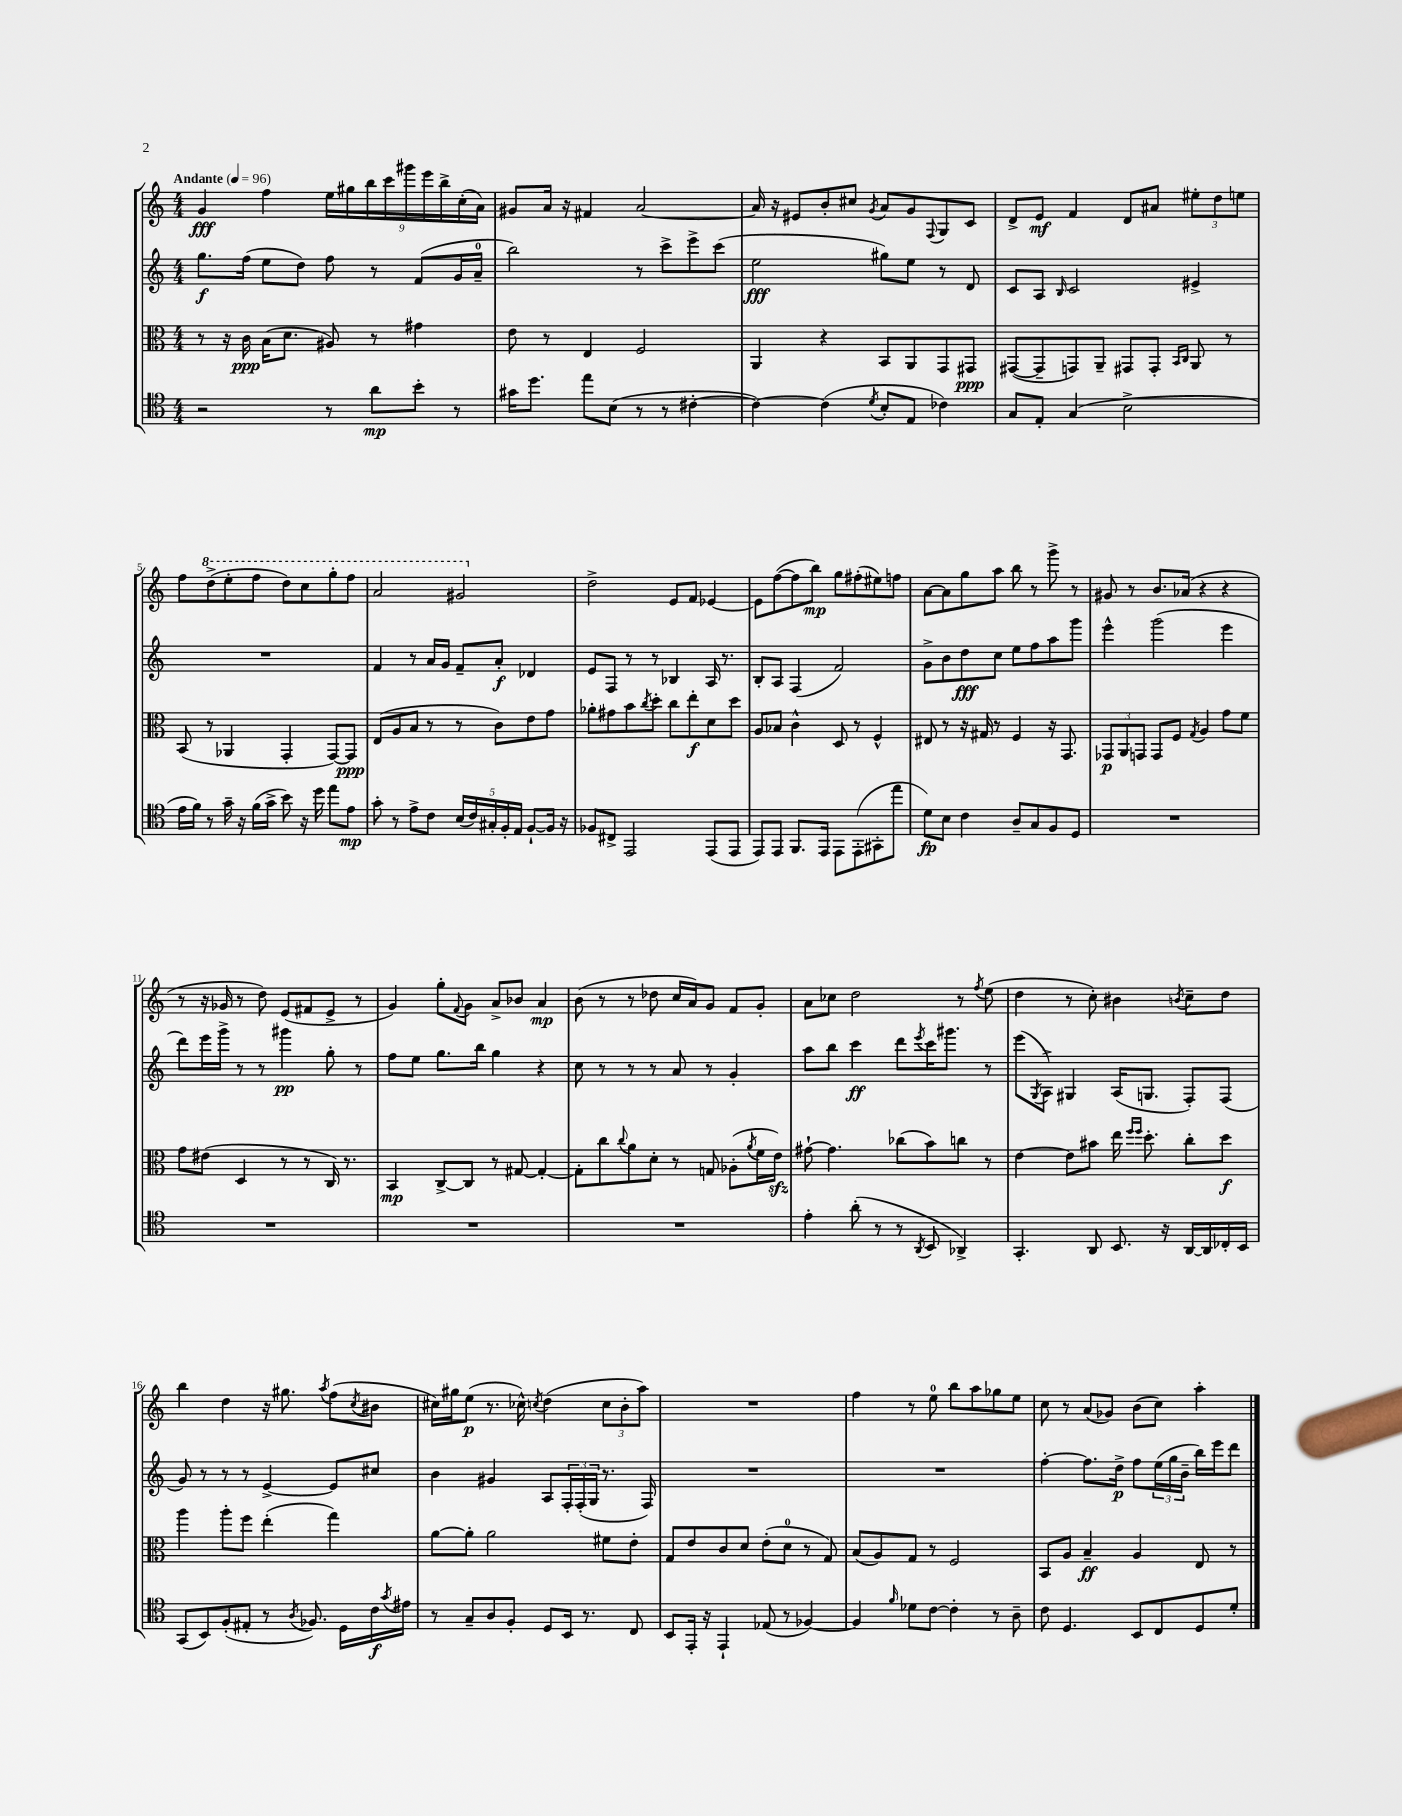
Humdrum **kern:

**kern	**kern	**kern	**kern
*staff4	*staff3	*staff2	*staff1
*clefC4	*clefC3	*clefG2	*clefG2
*k[]	*k[]	*k[]	*k[]
*M4/4	*M4/4	*M4/4	*M4/4
*MM96	*MM96	*MM96	*MM96
2r	8r	8.gg	4g
.	16r	.	.
.	16c	(16ff	.
.	(16B	8ee	4ff
.	8.d	.	.
.	.	8dd)	.
8r	8A#)	8ff	18ee
.	.	.	18gg#
.	.	.	18bb
8a	8r	8r	.
.	.	.	18ccc
.	.	.	18ggg#
8b'	4g#	(8f	.
.	.	.	18eee
.	.	.	18bb^
8r	.	16g	.
.	.	.	(18cc'
.	.	16a~	.
.	.	.	18a)
=	=	=	=
16g#	8e	2bb)	8g#
8.dd	.	.	.
.	8r	.	16a
.	.	.	16r
8ee	4E	.	4f#
(8B	.	.	.
8r	2F	8r	[2a
8r	.	8ccc^	.
[4c#'	.	8eee^	.
.	.	(8ccc	.
=	=	=	=
4c#_)	4AA	2ee	16a]
.	.	.	16r
.	.	.	8e#
(4c#]	4r	.	8b'
.	.	.	8cc#
8qd	.	.	8qg
8B'	8BB	8gg#)	8a
8E	8AA	8ee	8g
.	.	.	8qqF
4c-)	8GG	8r	8G
.	8GG#	8d	8c
=	=	=	=
8G	([8GG#	8c	8d^
8E'	8GG#~]	8A	8e
.	.	16qqB	.
(4G	8GG)	2c	4f
.	8AA~	.	.
2B^	8GG#	.	8d
.	8GG#'	.	8a#
.	16qqBB	.	.
.	16qqC	.	.
.	8AA	4e#^	12ee#'
.	.	.	12dd
.	8r	.	.
.	.	.	12ee
=	=	=	=
16e	(8BB	1r	8ff
16f)	.	.	.
8r	8r	.	(8ddd^
16g~	4AA-	.	8eee'
16r	.	.	.
(16f	.	.	8fff
16g^	.	.	.
8b)	4GG'	.	8ddd)
16r	.	.	8ccc
16dd	.	.	.
8ee	[8GG)	.	8ggg'
8e	8GG]	.	8fff
=	=	=	=
8g'	(8E	4f	2aa
8r	8A	.	.
8e^	8B	8r	.
8c	8r	16a	.
.	.	16g	.
(20B	8r	8f~	2gg#
20c)	.	.	.
20G#'	.	.	.
.	8c)	8a'	.
20F'	.	.	.
20E	.	.	.
[8F`	8e	4d-	.
16F]	8g	.	.
16r	.	.	.
=	=	=	=
8F-	8a-'	8e	2dd^
8C#^	8g#	8F	.
2EE	8b	8r	.
.	8qcc	.	.
.	8dd'	8r	.
.	8cc	4B-	8e
.	8ee'	.	8f
(8EE	8d	16A	[4e-
.	.	8.r	.
8EE	8dd	.	.
=	=	=	=
8EE)	8A	8B'	8e-]
8EE	8B-	8A	([8ff
8.FF	4c^^	(4F	8ff]
.	.	.	8bb)
16EE	.	.	.
8EE	8D	2f)	8gg
(8EE'	8r	.	(8ff#'
8GG#'	4F^^	.	8ee#)
8ee	.	.	8ff
=	=	=	=
8d)	8E#	8g^	[8a
8B	8r	8b	8a]
4c	16r	8dd	8gg
.	16G#	.	.
.	8r	8cc	8aa
8A~	4F	8ee	8bb
8G	.	8ff	8r
8F	16r	8aa	8ggg^
.	8.GG	.	.
8D	.	8ggg	8r
=	=	=	=
1r	12GG-	4eee^^	8g#
.	12AA	.	.
.	.	.	8r
.	12GG	.	.
.	8GG	(2ggg	8.b
.	8F	.	.
.	.	.	(16a-
.	8qG	.	.
.	4A	.	4r
.	8g	4eee	4r
.	8f	.	.
=	=	=	=
1r	8g	8ddd)	8r
.	(8e#	16eee	16r
.	.	16ggg^	16g-
.	4D	8r	8r
.	.	8r	8dd)
.	8r	4ggg#	(8e
.	8r	.	8f#
.	16C)	8gg'	8e^
.	8.r	.	.
.	.	8r	8r
=	=	=	=
1r	4BB	8ff	4g)
.	.	8ee	.
.	[8C^	8.gg	8gg'
.	.	.	8qqf
.	8C]	.	8g
.	.	16bb	.
.	8r	4gg	8a^
.	[8G#	.	8b-
.	4G#'_	4r	4a
=	=	=	=
1r	8G#']	8cc	(8b
.	8cc	8r	8r
.	8qqcc	.	.
.	8a	8r	8r
.	8d'	8r	8dd-
.	8r	8a	16cc
.	.	.	16a)
.	8G	8r	8g
.	(8A-'	4g'	8f
.	8qa	.	.
.	16f	.	8g'
.	16e)	.	.
=	=	=	=
4e'	[8g#`	8aa	8a
.	4.g#]	8bb	8cc-
(8a'	.	4ccc	2dd
8r	.	.	.
8r	(8cc-	8ddd	.
8qAA	.	8qeee	.
8BB	8b)	16ccc	.
.	.	8.ggg#	.
4AA-^)	8cc	.	8r
.	.	.	8qff
.	8r	8r	(8ee
=	=	=	=
4.GG'	[4e	(8eee	4dd
.	.	8qG	.
.	.	8A^)	.
.	8e]	4G#	8r
8AA	8b#	.	8cc')
8.BB	16ee	(16A	4b#
.	16qqff	.	.
.	16qqff	.	.
.	8.dd'	8.G	.
16r	.	.	.
.	.	.	8qb
[16AA	8cc'	8F')	8cc~
16AA]	.	.	.
16C-'	8dd	(8F	8dd
16BB	.	.	.
=	=	=	=
(8GG	4aa	8g)	4bb
8BB)	.	8r	.
(8F'	8aa'	8r	4dd
8E#'	8ff	8r	.
8r	(4ee'	[4e^	16r
.	.	.	8.gg#
8qA	.	.	.
8.F-)	.	.	.
.	.	.	8qaa
.	4gg)	8e]	(8ff
16D	.	.	.
.	.	.	8qcc
16c	.	8cc#	8b#
8qg	.	.	.
16e#	.	.	.
=	=	=	=
8r	[8a	4b	16cc#)
.	.	.	16gg#
8G~	8a']	.	(8ee
8A	2a	4g#	8.r
8F'	.	.	.
.	.	.	16cc-^^)
.	.	.	8qcc
8D	.	8A	(4dd
16BB	.	24F'	.
.	.	(24F'	.
8.r	.	.	.
.	.	24G	.
.	8f#	8.r	12cc
.	.	.	12b'
8C	8e'	.	.
.	.	.	12aa)
.	.	16F)	.
=	=	=	=
8BB	8G	1r	1r
16EE'	8e	.	.
16r	.	.	.
4EE`	8c	.	.
.	8d	.	.
(8E-	(8e'	.	.
8r	8d	.	.
[4F-)	8r	.	.
.	8G)	.	.
=	=	=	=
4F-]	(8B	1r	4ff
.	8A)	.	.
16qqf	.	.	.
8d-	8G	.	8r
[8c	8r	.	8ee
4c']	2F	.	8bb
.	.	.	8aa
8r	.	.	8gg-
8A~	.	.	8ee
=	=	=	=
8c	8BB	[4ff'	8cc
4.D	8A	.	8r
.	4B~	8.ff]	(8a
.	.	.	8g-)
.	.	16dd^	.
8BB	4A	8ff	(8b
8C	.	(24ee	8cc)
.	.	24gg	.
.	.	24b~	.
8D	8E	16bb)	4aa'
.	.	16eee	.
8d'	8r	8ddd	.
==	==	==	==
*-	*-	*-	*-
